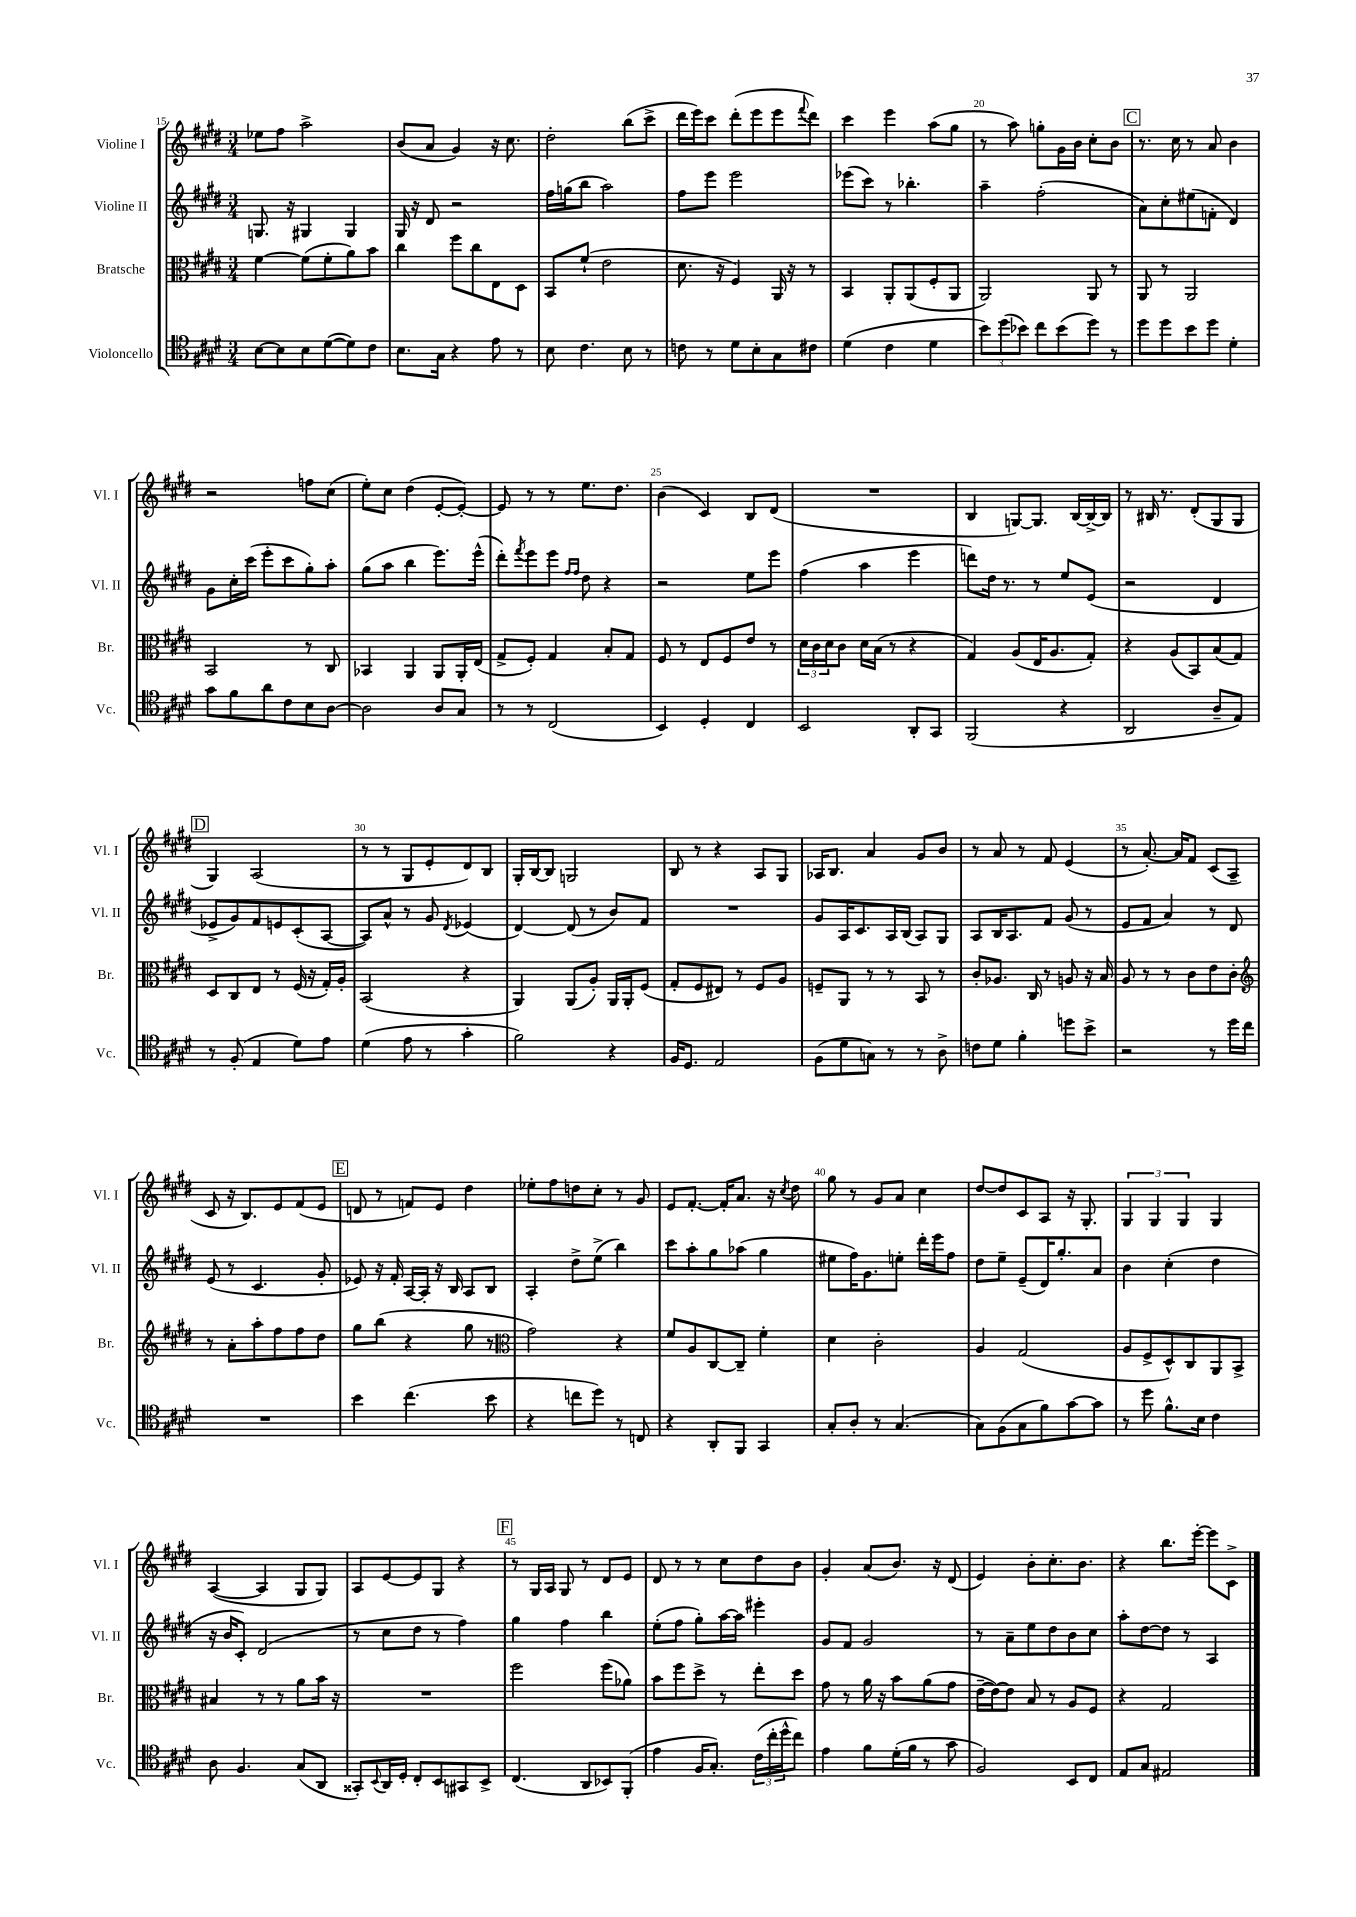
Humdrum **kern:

**kern	**kern	**kern	**kern
*staff4	*staff3	*staff2	*staff1
*clefC4	*clefC3	*clefG2	*clefG2
*k[f#c#g#d#]	*k[f#c#g#d#]	*k[f#c#g#d#]	*k[f#c#g#d#]
*M3/4	*M3/4	*M3/4	*M3/4
[8B	[4f#	8.G	8ee-
8B]	.	.	8ff#
.	.	16r	.
8B	(8f#]	4G#	2aa^
([8d#	8f#'	.	.
8d#])	8a)	4G#	.
8c#	8b	.	.
=	=	=	=
8.B	4cc#	16G#	(8b
.	.	16r	.
.	.	8d#	8a
16G#	.	.	.
4r	8ff#	2r	4g#)
.	8cc#	.	.
8e	8E	.	16r
.	.	.	8.cc#
8r	8D#	.	.
=	=	=	=
8B	8BB	16ff#	2dd#'
.	.	(16gg	.
4.c#	(8f#`	8bb	.
.	2e	2aa)	.
8B	.	.	(8bb
8r	.	.	8ccc#^
=	=	=	=
8c	8.d#	8ff#	16ddd#
.	.	.	16eee)
8r	.	8eee	8ccc#
.	16r	.	.
8d#	4F#)	2eee	(8ddd#'
8B'	.	.	8eee
8G#	16AA	.	8eee
.	16r	.	.
.	.	.	8qqfff#
8c#	8r	.	8ddd#)
=	=	=	=
(4d#	4BB	(8eee-	4ccc#
.	.	8ccc#)	.
4c#	8AA'	8r	4eee
.	(8AA	4.bb-'	.
4d#	8F#'	.	(8aa
.	8AA	.	8gg#
=	=	=	=
12b)	2AA)	4aa~	8r
(12dd#	.	.	.
.	.	.	8aa)
12b-)	.	.	.
8cc#	.	(2ff#'	8gg'
(8b-	.	.	16g#
.	.	.	16b
8dd#)	8AA	.	8cc#'
8r	8r	.	8b
=	=	=	=
8dd#	8AA	8a)	8.r
8dd#	8r	8cc#'	.
.	.	.	16cc#
8b	2AA	(8ee#	8r
8dd#	.	8f'	8a
4d#'	.	4d#)	4b
=	=	=	=
8g#	2BB	8g#	2r
8f#	.	16cc#'	.
.	.	(16ccc#	.
8a	.	8eee'	.
8c#	.	8ccc#	.
8B	8r	8gg#')	8ff
[8A	8C#	8aa'	(8cc#
=	=	=	=
2A]	4BB-	(8gg#	8ee')
.	.	8aa	8cc#
.	4AA	4bb	(4dd#
8A	8AA	8.eee)	[8e'
8G#	16AA'	.	8e'_)
.	(16E	(16eee^^	.
=	=	=	=
8r	8G#^	8ddd#')	8e]
.	.	8qfff#	.
8r	8F#')	8eee	8r
(2C#	4G#	8eee	8r
.	.	16qqff#	.
.	.	16qqff#	.
.	.	8dd#	8.ee
.	8B'	4r	.
.	.	.	8.dd#
.	8G#	.	.
=	=	=	=
4BB)	8F#	2r	(4b
.	8r	.	.
4D#'	8E	.	4c#)
.	8F#	.	.
4C#	8e	8ee	8B
.	8r	8eee	(8d#
=	=	=	=
2BB	24d#	(4ff#	2.r
.	24c#	.	.
.	24d#	.	.
.	8c#	.	.
.	16d#	4aa	.
.	(16B	.	.
.	8r	.	.
8AA'	4r	4eee	.
8GG#	.	.	.
=	=	=	=
(2FF#	4G#)	8ddd)	4B
.	.	16dd#	.
.	.	8.r	.
.	(8A	.	[8G)
.	16E	8r	8.G]
.	8.A	.	.
4r	.	8ee	.
.	.	.	[16B
.	8G#')	(8e	16B^_
.	.	.	16B]
=	=	=	=
2AA	4r	2r	8r
.	.	.	16B#
.	.	.	8.r
.	(8A	.	.
.	8BB)	.	(8d#'
8A~	(8B	4d#	8G#
8E)	8G#)	.	8G#
=	=	=	=
8r	8D#	8e-^	4G#)
(8F#'	8C#	8g#)	.
4E	8E	8f#	(2A
.	8r	8e	.
8d#)	(16F#	(8c#'	.
.	16r	.	.
8e	16G#')	[8A	.
.	16A'	.	.
=	=	=	=
(4d#	(2BB	8A])	8r
.	.	8a^^	8r
8e	.	8r	8G#
8r	.	8g#	8e'
.	.	8qd#	.
4g#'	4r	(4e-	8d#)
.	.	.	8B
=	=	=	=
2f#)	4AA)	[4d#)	16G#'
.	.	.	[16B
.	.	.	8B]
.	(8AA	(8d#]	2G
.	8A')	8r	.
4r	16AA	8b)	.
.	16AA'	.	.
.	(8F#	8f#	.
=	=	=	=
16F#	8G#'	2.r	8B
8.D#	.	.	.
.	8F#	.	8r
2E	8E#)	.	4r
.	8r	.	.
.	8F#	.	8A
.	8A	.	8G#
=	=	=	=
(8F#	8F~	8g#	16A-
.	.	.	8.B
8d#	8AA	16A	.
.	.	8.c#	.
8G)	8r	.	4a
8r	8r	16A	.
.	.	(16B	.
8r	8BB	8A)	8g#
8A^	8r	8G#	8b
=	=	=	=
8c	8c#'	8A	8r
8d#	8.A-	16B	8a
.	.	8.A	.
4f#'	.	.	8r
.	16C#	.	.
.	8r	8f#	8f#
8dd	8A	(8g#	(4e
8b^	16r	8r	.
.	16B	.	.
=	=	=	=
2r	8A	8e	8r
.	8r	8f#	[8.a')
.	8r	4a)	.
.	.	.	16a]
.	8c#	.	8f#
8r	8e	8r	(8c#
16dd#	8c#'	8d#	8A~
16cc#	.	.	.
=	=	=	=
*	*clefG2	*	*
2.r	8r	(8e	8c#
.	8a'	8r	16r
.	.	.	8.B)
.	8aa'	4.c#	.
.	8ff#	.	8e
.	8ff#	.	(8f#
.	8dd#	8g#'	8e
=	=	=	=
4b	8gg#	8e-)	8d
.	(8bb	16r	8r
.	.	16f#'	.
(4.cc#	4r	[16A	8f)
.	.	16A']	.
.	.	16r	8e
.	.	16B	.
.	8gg#	8A	4dd#
8b	8r	8B	.
=	=	=	=
*	*clefC3	*	*
4r	2g#)	4A'	8ee-'
.	.	.	8ff#
8cc	.	8dd#^	8dd
8dd#)	.	(8ee^	8cc#'
8r	4r	4bb)	8r
8C	.	.	8g#
=	=	=	=
4r	8f#	8ccc#	8e
.	8A	8aa'	[8.f#'
8AA'	[8C#	8gg#	.
.	.	.	16f#']
8FF#	8C#~]	(8aa-	8.a
4GG#	4f#'	4gg#	.
.	.	.	16r
.	.	.	8qcc#
.	.	.	8dd#
=	=	=	=
8G#'	4d#	8ee#	8gg#
8A'	.	16ff#)	8r
.	.	8.g#	.
8r	2c#'	.	8g#
(4.G#	.	8ee'	8a
.	.	16ddd#'	4cc#
.	.	16eee	.
.	.	8ff#	.
=	=	=	=
8G#)	4A	8dd#	[8dd#
(8F#	.	8ee~	8dd#]
8G#	(2G#	(8e~	8c#
8f#)	.	16d#)	8A
.	.	8.gg#'	.
[8g#	.	.	16r
.	.	.	8.G#'
8g#]	.	8a	.
=	=	=	=
8r	8A	4b	6G#
8dd#	8F#^	.	.
.	.	.	6G#
8.f#^^	8D#^^)	(4cc#'	.
.	.	.	6G#
.	8C#	.	.
16B	.	.	.
4c#	8AA	4dd#	4G#
.	8BB^	.	.
=	=	=	=
8A	4B#	16r	([4A
.	.	16b	.
4.F#	.	8c#')	.
.	8r	(2d#	4A]
.	8r	.	.
(8G#	8a	.	8G#
8AA	16b	.	8G#)
.	16r	.	.
=	=	=	=
8GG##')	2.r	8r	8A
8qqBB	.	.	.
16AA	.	8cc#	[8e
16D#'	.	.	.
8C#'	.	8dd#	8e]
8BB	.	8r	8G#
8GG#	.	4ff#)	4r
8BB^	.	.	.
=	=	=	=
(4.C#	2ff#	4gg#	8r
.	.	.	16G#
.	.	.	16A
.	.	4ff#	8G#
8AA	.	.	8r
8BB-)	(8ff#	4bb	8d#
(8FF#'	8a-)	.	8e
=	=	=	=
4e	8b	(8ee'	8d#
.	8ff#	8ff#	8r
16F#	8dd#^	8gg#')	8r
8.G#')	.	.	.
.	8r	[16aa	8cc#
.	.	16aa]	.
(24c#	8ee'	4eee#'	8dd#
24cc#'	.	.	.
24dd#^^	.	.	.
8cc#)	8dd#	.	8b
=	=	=	=
4e	8g#	8g#	4g#'
.	8r	8f#	.
8f#	16a	2g#	(8a
.	16r	.	.
(16d#'	8b	.	8.b)
16f#	.	.	.
8r	(8a	.	.
.	.	.	16r
8g#	8g#	.	(8d#
=	=	=	=
2F#)	[16e~	8r	4e)
.	16e_)	.	.
.	8e]	8a~	.
.	8B	8ee	8b'
.	8r	8dd#	8.cc#'
8BB	8A	8b	.
.	.	.	8.b
8C#	8F#	8cc#	.
=	=	=	=
8E	4r	8aa'	4r
8G#	.	[8dd#	.
2E#	2G#	8dd#]	8.bb
.	.	8r	.
.	.	.	[16eee'
.	.	4A	8eee]
.	.	.	8c#^
==	==	==	==
*-	*-	*-	*-
